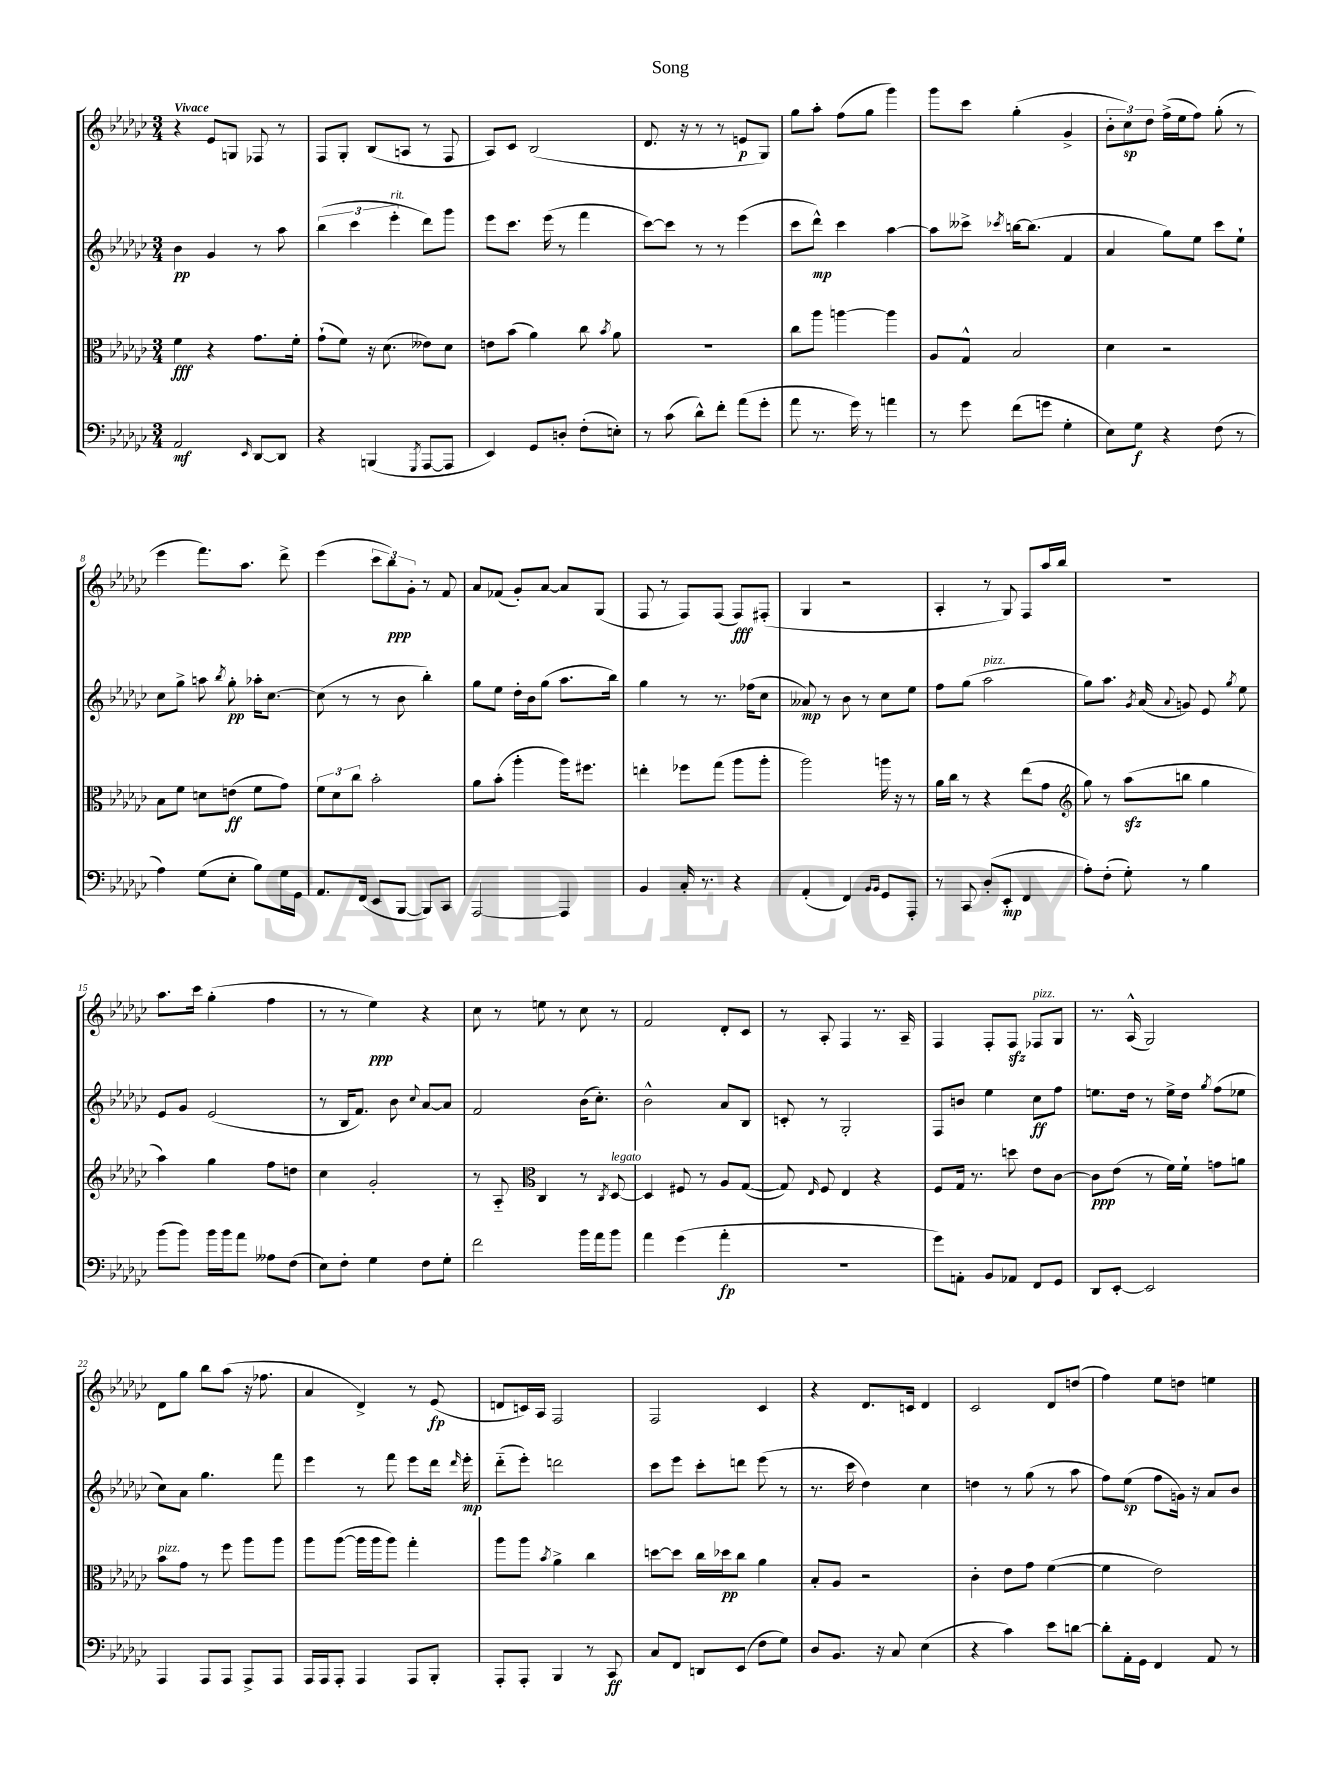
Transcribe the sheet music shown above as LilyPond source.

\header { title = "Song" }
<<
\new StaffGroup <<
\new Staff = "s0" {
    \clef treble \key ges \major \numericTimeSignature \time 3/4 \tempo "Vivace"
    \autoBeamOff r4 ees'8[ g8] fes8 r8 |
    f8[ ges8]-. bes8[( a8] r8 f8 |
    aes8[) ces'8] bes2( |
    des'8. r16 r8 r8 e'8[\p ges8]) |
    ges''8[ aes''8]-. f''8[( ges''8] ges'''4) |
    ges'''8[ ces'''8] ges''4-.( ges'4-> |
    \tuplet 3/2 { bes'8[-. ces''8\sp) des''8] } f''16[->( ees''16 f''8]) ges''8-.( r8 |
    ees'''4 f'''8.[) aes''8.] des'''8-> |
    ees'''4( \tuplet 3/2 { ces'''8[ bes''8\ppp) ges'8]-. } r8 f'8 |
    aes'8[ fes'8]( ges'8[-.) aes'8]~ aes'8[ ges8]( |
    f8 r8 f8[) f8]( f8[\fff) fis8]-.( |
    ges4 r2 |
    aes4-. r8 ges8) f8[ aes''16 bes''16] |
    R2. |
    aes''8.[ ces'''16] ges''4-.( f''4 |
    r8 r8 ees''4\ppp) r4 |
    ces''8 r8 e''8 r8 ces''8 r8 |
    f'2 des'8[-. ces'8] |
    r8 aes8-. f4 r8. aes16-- |
    f4 f8[-. f8]\sfz fes8[^\markup { \italic "pizz." } ges8] |
    r8. aes16-^( ges2) |
    des'8[ ges''8] bes''8[ aes''8]( r16 fes''8. |
    aes'4 des'4->) r8 ees'8\fp( |
    d'8[ c'16) aes16] f2 |
    f2 ces'4 |
    r4 des'8.[ c'16] des'4 |
    ces'2 des'8[ d''8]( |
    f''4) ees''8[ d''8] e''4 \bar "|." |
}
\new Staff = "s1" {
    \clef treble \key ges \major \numericTimeSignature \time 3/4
    \autoBeamOff bes'4\pp ges'4 r8 aes''8 |
    \tuplet 3/2 { bes''4( ces'''4 ees'''4-.^\markup { \italic "rit." } } des'''8[) ges'''8] |
    ees'''8[ ces'''8.] ees'''16( r8 f'''4 |
    ces'''8[~) ces'''8] r8 r8 ees'''4( |
    ces'''8[ des'''8]-^\mp) ces'''4 aes''4~ |
    aes''8[ ceses'''8]-> \acciaccatura { ces'''8 } b''16[~ b''8.]( f'4 |
    aes'4 ges''8[) ees''8] ces'''8[ ees''8]-! |
    ces''8[ ges''8]-> a''8 \acciaccatura { bes''8 } ges''8-.\pp aes''16[-. ces''8.]~ |
    ces''8( r8 r8 bes'8 bes''4-.) |
    ges''8[ ees''8] des''16[-. bes'16 ges''8]( aes''8.[ bes''16]) |
    ges''4 r8 r8. fes''16[( ces''8] |
    aeses'8\mp) r8 bes'8 r8 ces''8[ ees''8] |
    f''8[ ges''8]( aes''2^\markup { \italic "pizz." } |
    ges''8[) aes''8.] \acciaccatura { ges'8 } aes'16( \appoggiatura { aes'8 } g'8) ees'8 \acciaccatura { ges''8 } ees''8 |
    ees'8[ ges'8] ees'2( |
    r8 bes16[ f'8.]) bes'8 \appoggiatura { ces''8 } aes'8[~ aes'8] |
    f'2 bes'16[( ces''8.]-.) |
    bes'2-^ aes'8[ bes8] |
    c'8-. r8 ges2-. |
    f8[ b'8] ees''4 ces''8[\ff f''8] |
    e''8.[ des''16] r8 e''16[-> des''16] \acciaccatura { ges''8 } f''8[( ees''8] |
    ces''8[) aes'8] ges''4. f'''8 |
    ees'''4 r8 f'''8 ees'''8[ des'''16] \grace { des'''16 } ees'''16-.\mp |
    des'''8[-_( ees'''8]-.) d'''2 |
    ces'''8[ ees'''8] ces'''8[-. d'''8] ees'''8( r8 |
    r8. ces'''16 des''4) ces''4 |
    d''4 r8 ges''8( r8 aes''8 |
    f''8[) ees''8]\sp( f''8[ g'16]) r16 aes'8[ bes'8] \bar "|." |
}
\new Staff = "s2" {
    \clef alto \key ges \major \numericTimeSignature \time 3/4
    \autoBeamOff f'4\fff r4 ges'8.[ f'16]-. |
    ges'8[-!( f'8]) r16 des'8.( eeses'8[) des'8] |
    e'8[ bes'8]( aes'4) ces''8 \acciaccatura { bes'8 } aes'8 |
    R2. |
    ces''8[ aes''8] a''4~ a''4 |
    aes8[ ges8]-^ bes2 |
    des'4 r2 |
    bes8[ f'8] d'8[ e'8]\ff( f'8[ ges'8]) |
    \tuplet 3/2 { f'8[ des'8 ces''8] } bes'2-. |
    aes'8[ bes'8]-.( aes''4-. aes''16[) fis''8.] |
    e''4-. fes''8[ ges''8]( aes''8[ aes''8]-. |
    aes''2) a''16 r16 r8 |
    aes'16[ ces''16] r8 r4 ees''8[( ges'8] |
    \clef treble ges''8) r8 aes''8[\sfz( b''8] ges''4 |
    aes''4) ges''4 f''8[ d''8] |
    ces''4 ges'2-. |
    r8 aes8-_ \clef alto ces4 r8 \acciaccatura { ces8 } des8~^\markup { \italic "legato" } |
    des4 fis8 r8 aes8[ ges8]~( |
    ges8) \grace { ees16 } f8 ees4 r4 |
    f8[ ges16] r8. d''8 ees'8[ ces'8]~ |
    ces'8[\ppp ees'8]( r8 f'16[) f'16]-! g'8[ a'8] |
    bes'8[^\markup { \italic "pizz." } ges'8] r8 f''8 aes''8[ aes''8] |
    aes''8[ aes''8]~( aes''16[ aes''16 aes''8]) ges''4-. |
    aes''8[ aes''8] \acciaccatura { bes'8 } aes'4-> ces''4 |
    d''8[~ d''8] ces''16[ des''16\pp ces''8] aes'4 |
    bes8[-. aes8] r2 |
    ces'4-. ees'8[ ges'8] f'4~( |
    f'4 ees'2) \bar "|." |
}
\new Staff = "s3" {
    \clef bass \key ges \major \numericTimeSignature \time 3/4
    \autoBeamOff aes,2\mf \grace { ees,16 } des,8[~ des,8] |
    r4 b,,4( \acciaccatura { ges,,8 } aes,,8[~ aes,,8] |
    ees,4) ges,8[ d8]-. f8[-.( e8]-.) |
    r8 ces'8( des'8[-^) f'8]-. aes'8[( ges'8]-. |
    aes'8 r8. ges'16) r8 a'4 |
    r8 ges'8 f'8[( g'8] ges4-. |
    ees8[) ges8]\f r4 f8( r8 |
    aes4) ges8[( ees8]-. bes8[) ges16 ges,16] |
    aes,8.[ f,16]( ees,8[ bes,,8]~ bes,,8[) ces,8] |
    aes,,2~ aes,,4 |
    bes,4 ces16-. r8. r4 |
    aes,4-.( f,4) \grace { bes,16[ bes,16] } ges,8[ aes,,8]-. |
    r8 ces,8 des8[-.( ees,8]-.\mp f,4 |
    aes8[-.) f8]-.( ges8-.) r8 bes4 |
    bes'8[( bes'8]) bes'16[ bes'16 aes'8] aeses8[ f8]( |
    ees8[) f8]-. ges4 f8[ ges8]-. |
    f'2 bes'16[ aes'16 bes'8] |
    aes'4 ges'4( aes'4-.\fp |
    R2. |
    ges'8[) a,8]-. bes,8[ aes,8] f,8[ ges,8] |
    des,8[ ees,8]~-. ees,2 |
    aes,,4 aes,,8[ aes,,8] aes,,8[-> aes,,8] |
    aes,,16[ aes,,16 aes,,8]-. aes,,4 aes,,8[ bes,,8]-. |
    aes,,8[-. aes,,8]-. bes,,4 r8 ces,8\ff |
    ces8[ f,8] d,8[ ees,8]( f8[ ges8]) |
    des8[ bes,8.] r16 ces8 ees4( |
    r4 ces'4) ees'8[ d'8]~ |
    d'8[-. aes,16-. ges,16] f,4 aes,8 r8 \bar "|." |
}
>>
>>
